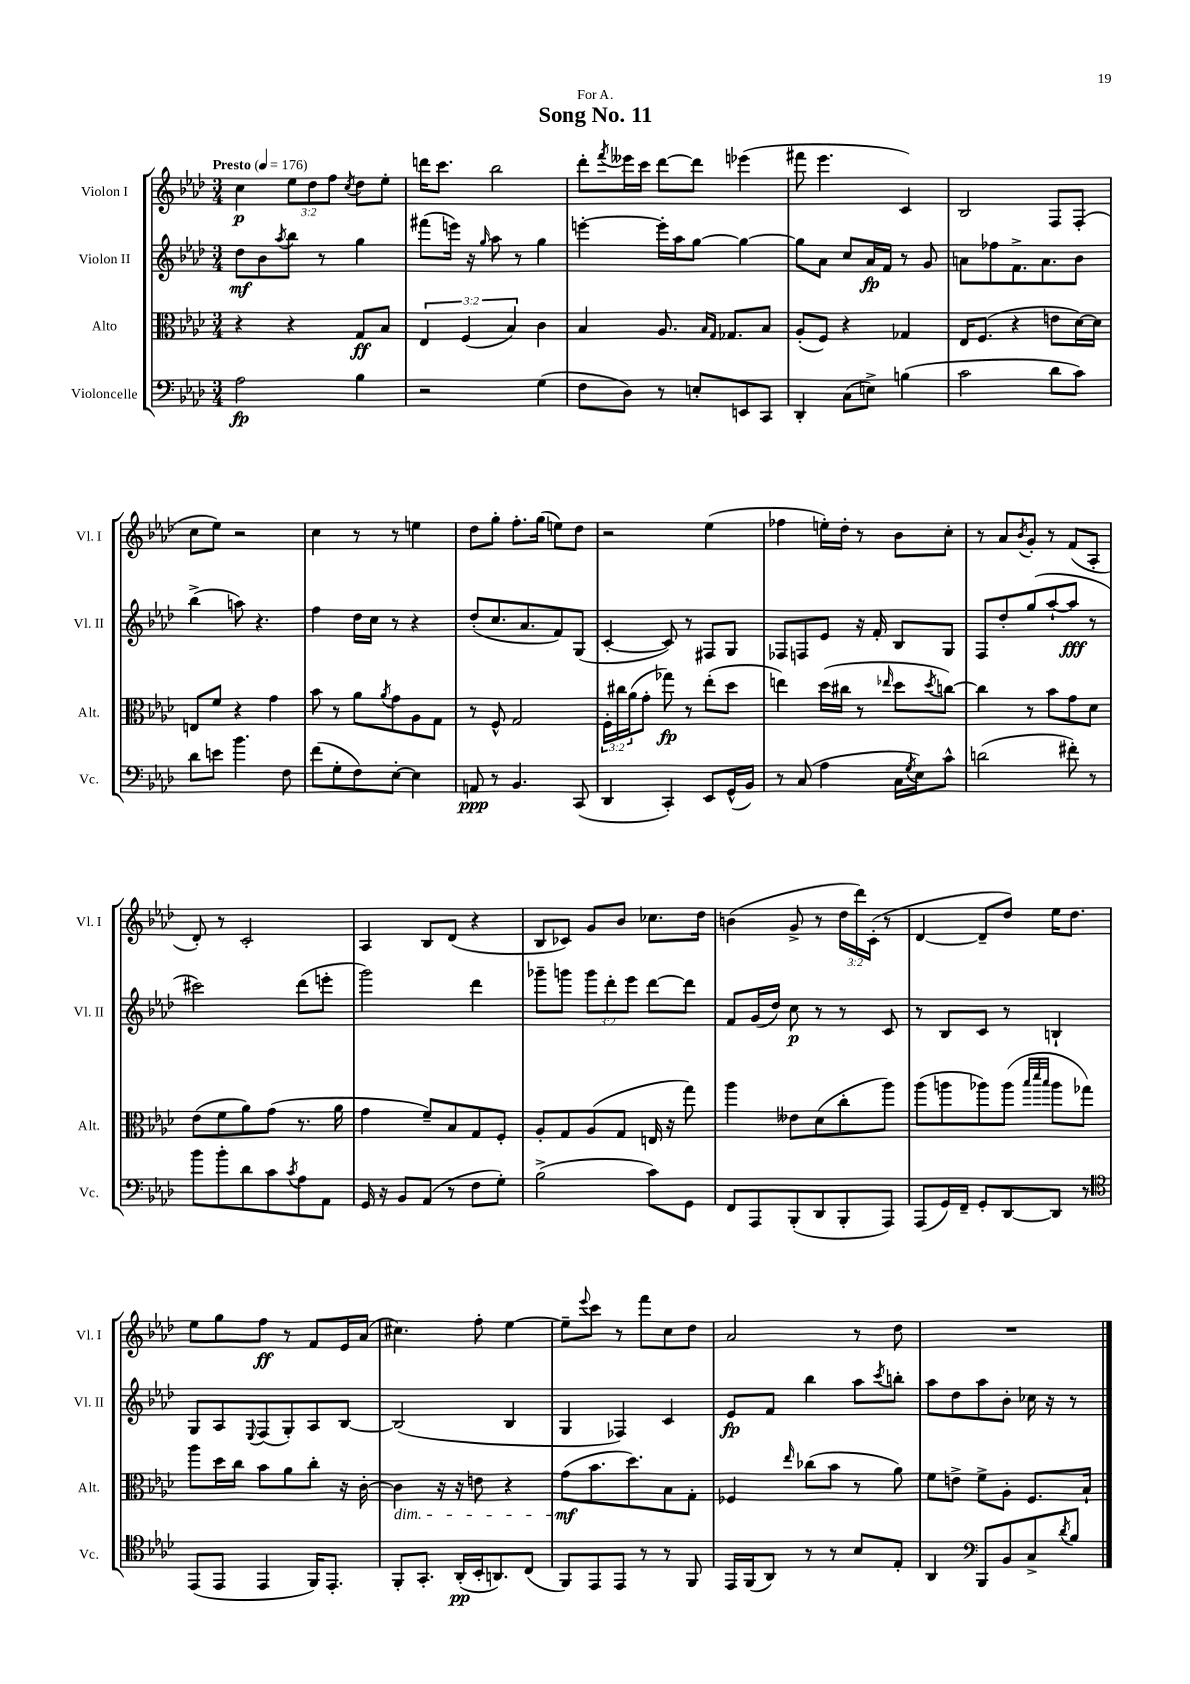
\header { title = "Song No. 11" dedication = "For A." }
<<
\new StaffGroup <<
\new Staff = "s0" \with { instrumentName = "Violon I" shortInstrumentName = "Vl. I" } {
    \clef treble \key aes \major \numericTimeSignature \time 3/4 \override Staff.TupletNumber.text = #tuplet-number::calc-fraction-text \tempo "Presto" 4 = 176
    c''4\p \tuplet 3/2 { ees''8 des''8 f''8 } \acciaccatura { c''8 } des''8 ees''8-. |
    d'''16 c'''8. bes''2 |
    des'''8-. \acciaccatura { f'''8 } eeses'''16 c'''16 des'''8~ des'''8 ees'''4( |
    fis'''8 ees'''4. c'4) |
    bes2 f8 f8-.( |
    c''8 ees''8) r2 |
    c''4 r8 r8 e''4 |
    des''8 g''8-. f''8.-. g''16( e''8) des''8 |
    r2 ees''4( |
    fes''4 e''16-.) des''16-. r8 bes'8 c''8-. |
    r8 aes'8 \acciaccatura { bes'8 } g'8-. r8 f'8( aes8-. |
    des'8-.) r8 c'2-. |
    aes4 bes8 des'8( r4 |
    bes8 ces'8) g'8 bes'8 ces''8. des''16 |
    b'4( g'8-> r8 \tuplet 3/2 { des''16 des'''16) c'16-.( } r8 |
    des'4~ des'8-- des''8) ees''16 des''8. |
    ees''8 g''8 f''8\ff r8 f'8 ees'16 aes'16( |
    cis''4.) f''8-. ees''4~ |
    ees''8-- \appoggiatura { ees'''8 } c'''8 r8 f'''8 c''8 des''8 |
    aes'2 r8 des''8 |
    R2. \bar "|." |
}
\new Staff = "s1" \with { instrumentName = "Violon II" shortInstrumentName = "Vl. II" } {
    \clef treble \key aes \major \numericTimeSignature \time 3/4 \override Staff.TupletNumber.text = #tuplet-number::calc-fraction-text
    des''8\mf bes'8 \acciaccatura { aes''8 } bes''8 r8 g''4 |
    fis'''8( e'''16) r16 \grace { g''16 } aes''8 r8 g''4 |
    e'''4~-. e'''16-. aes''16 g''8~ g''4~ |
    g''8 aes'8 c''8 aes'16\fp f'16 r8 g'8 |
    a'8 fes''8 f'8.-> a'8. bes'8 |
    bes''4->( a''8) r4. |
    f''4 des''16 c''16 r8 r4 |
    des''8-.( c''8. aes'8. f'8) g8( |
    c'4~-. c'8) r8 fis8 g8 |
    fes8 f8 ees'8 r16 f'16-. bes8 g8 |
    f8 des''8-. g''8( aes''8~-! aes''8\fff r8 |
    cis'''2) des'''8( e'''8-. |
    g'''2) des'''4 |
    ges'''8-- g'''8 \tuplet 3/2 { g'''8 des'''8-. ees'''8 } des'''8~ des'''8 |
    f'8 g'16( des''16) c''8\p r8 r8 c'8 |
    r8 bes8 c'8 r8 b4-! |
    g8 aes8 \appoggiatura { ees8 } f8( g8-.) aes8 bes8~ |
    bes2( bes4 |
    g4 fes4) c'4 |
    ees'8\fp f'8 bes''4 aes''8 \acciaccatura { c'''8 } b''8-. |
    aes''8 des''8 aes''8 bes'8-. ces''16 r16 r8 \bar "|." |
}
\new Staff = "s2" \with { instrumentName = "Alto" shortInstrumentName = "Alt." } {
    \clef alto \key aes \major \numericTimeSignature \time 3/4 \override Staff.TupletNumber.text = #tuplet-number::calc-fraction-text
    r4 r4 g8\ff bes8 |
    \tuplet 3/2 { ees4 f4( bes4) } c'4 |
    bes4 aes8. \grace { bes16 g16 } ges8. bes8 |
    aes8-.( f8) r4 ges4 |
    ees16 f8.( r4 e'8 des'16~) des'16 |
    e8 f'8 r4 g'4 |
    bes'8 r8 aes'8 \acciaccatura { aes'8 } g'8 aes8 g8 |
    r8 f8-^ g2 |
    \tuplet 3/2 { f16-. cis''16 aes'16( } g'8-. ges''8\fp) r8 ees''8-.( des''8 |
    e''4) des''16( cis''16 r8 \grace { ees''16 } des''8 \acciaccatura { des''8 } c''8~) |
    c''4 r8 bes'8 g'8 des'8 |
    ees'8( f'8 aes'8) g'8( r8. aes'16 |
    g'4 f'8--) bes8 g8 f8-. |
    aes8-. g8 aes8( g8 e16 r16 g''8) |
    aes''4 eeses'8 des'8( c''8-. aes''8) |
    aes''8( a''8 aes''8) aes''8( \grace { bes''32 des'''32 bes''32 } aes''8 ges''8) |
    aes''8 des''16 c''16 bes'8 aes'8 c''8-. r16 c'16~-. |
    c'4\dim r16 r16 e'8 r4 |
    g'8\mf\!( bes'8. des''8.) bes8 g8-. |
    fes4 \grace { ees''16 } ces''8( bes'8 r8 aes'8) |
    f'8 e'8-> f'8-> aes8-. f8. bes16-! \bar "|." |
}
\new Staff = "s3" \with { instrumentName = "Violoncelle" shortInstrumentName = "Vc." } {
    \clef bass \key aes \major \numericTimeSignature \time 3/4
    aes2\fp bes4 |
    r2 g4( |
    f8 des8) r8 e8-. e,8 c,8 |
    des,4-. c8( e8->) b4( |
    c'2 des'8 c'8) |
    des'8 e'8 bes'4. f8 |
    f'8( g8-. f8) ees8~-. ees4 |
    a,8\ppp r8 bes,4. c,8( |
    des,4 c,4-.) ees,8 g,16-^( bes,16) |
    r8 c8( aes4 c16 \acciaccatura { g8 } ees16) c'8-^ |
    d'2( fis'8-.) r8 |
    bes'8 bes'8-. des'8 c'8 \acciaccatura { c'8 } aes8 aes,8 |
    g,16 r16 bes,8 aes,8( r8 f8 g8-.) |
    bes2->( c'8) g,8 |
    f,8 aes,,8 bes,,8-.( des,8 bes,,8-. aes,,8) |
    aes,,8( g,16) f,16-- g,8-. des,8~ des,8 r8 |
    \clef tenor ees,8( ees,8 ees,4 f,16) ees,8.-. |
    f,8-. g,8.-. aes,16-.\pp( bes,16-. a,8.) c8( |
    f,8) ees,8 ees,8 r8 r8 f,8 |
    ees,16 f,16( aes,8) r8 r8 bes8 ees8-. |
    aes,4 \clef bass bes,,8 bes,8 c8-> \acciaccatura { des'8 } bes8 \bar "|." |
}
>>
>>
\layout { \context { \Score \remove "Bar_number_engraver" } }
